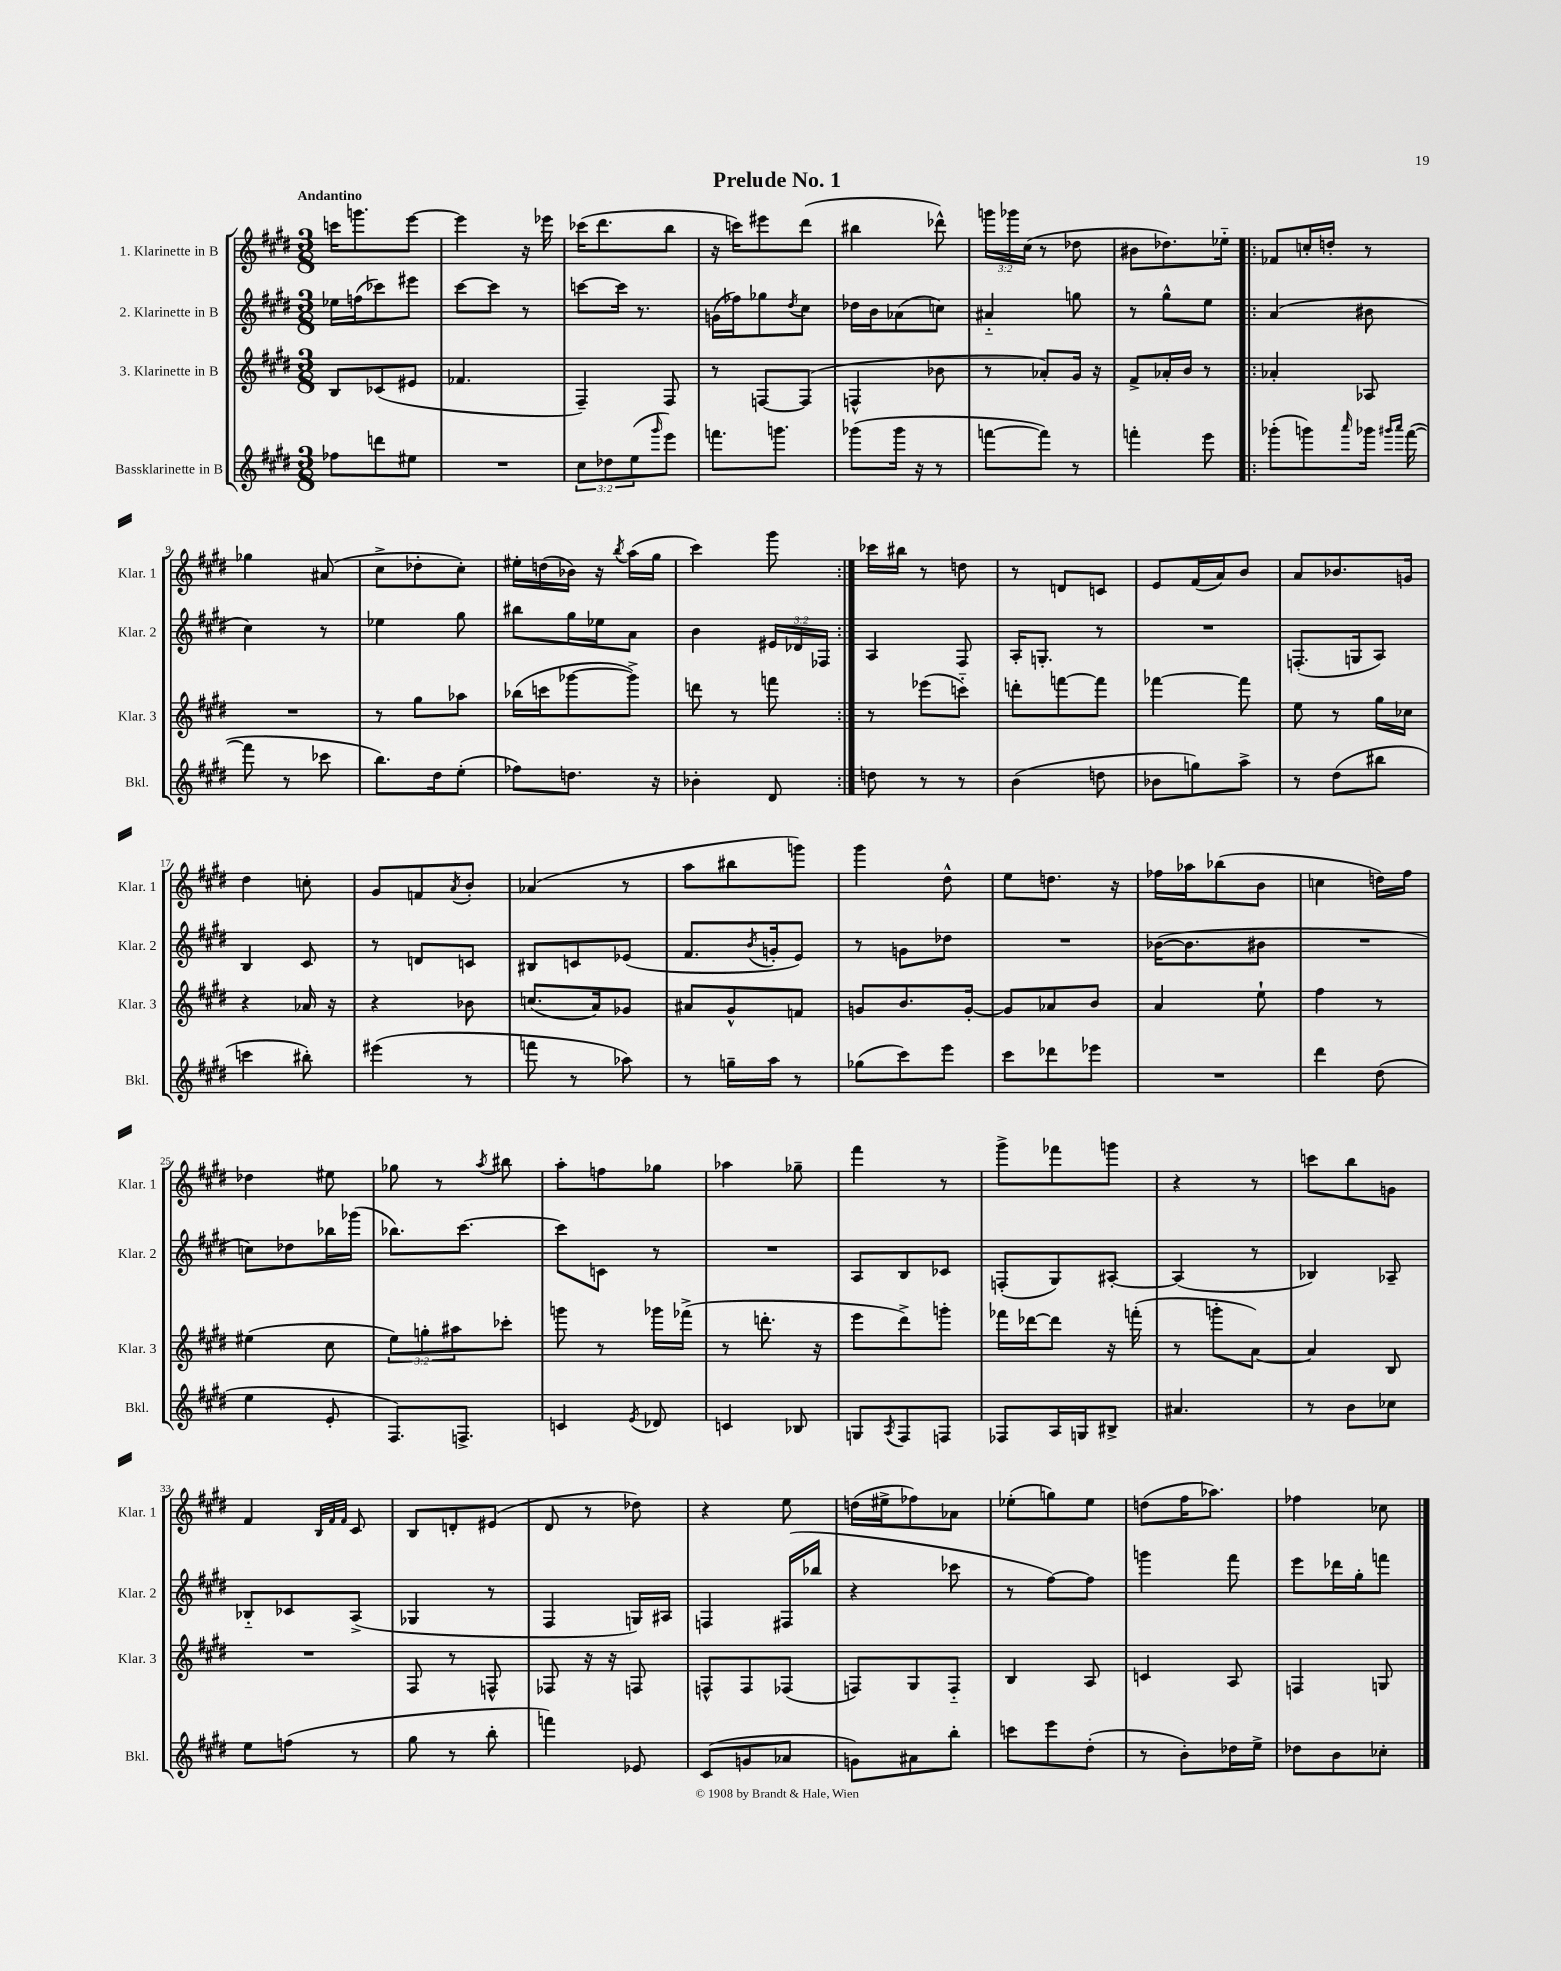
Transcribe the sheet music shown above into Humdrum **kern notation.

**kern	**kern	**kern	**kern
*part4	*part3	*part2	*part1
*staff4	*staff3	*staff2	*staff1
*I"Bassklarinette in B	*I"3. Klarinette in B	*I"2. Klarinette in B	*I"1. Klarinette in B
*I'Bkl.	*I'Klar. 3	*I'Klar. 2	*I'Klar. 1
*clefG2	*clefG2	*clefG2	*clefG2
*k[f#c#g#d#]	*k[f#c#g#d#]	*k[f#c#g#d#]	*k[f#c#g#d#]
*M3/8	*M3/8	*M3/8	*M3/8
=1	=1	=1	=1
!	!	!	!LO:TX:a:B:t=Andantino
8ff-X\L	8B/L	16ee-X\LL	16cccn\KL
.	.	(16ffn\J	8.gggn\
8dddn\	(8c-X/	8ccc-X\)	.
8ee#X\J	8e#X/J	8eee#X\J	[8eee\J
=2	=2	=2	=2
4.r	4.f-X/	[8ccc#\L	4eee\]
.	.	8ccc#\J]	.
.	.	8r	16r
.	.	.	16eee-X\
=3	=3	=3	=3
12cc#\L	4F#~/)	[8cccn\L	(16ccc-X\KL
.	.	.	8.ddd#\
12dd-X\	.	.	.
.	.	16ccc\Jk]	.
(12ee\	.	.	.
.	.	8.r	.
16qqggg#/	.	.	.
8eee\J)	8F#/	.	8bb\J
=4	=4	=4	=4
8.fffn\L	8r	(16gn\LL	16r
.	.	16ff-X\J)	16cccn\KL)
.	[8Fn/L	8gg-X\	8eee#X\
8.gggn\J	.	.	.
.	.	8qdd#/	.
.	(8F/J]	8cc#\J	(8ddd#\J
=5	=5	=5	=5
(8ggg-X\L	4Fn^^/	16dd-X\LL	4bb#X\
.	.	16b\J	.
16ggg-\Jk	.	(8a-X\	.
16r	.	.	.
8r	8b-X\	8ccn\J)	8ddd-X^^\)
=6	=6	=6	=6
[8fffn\L	8r	4a#X/	24gggn\LL
.	.	.	24ggg-X\
.	.	.	(24cc#\JJ
8fff\J])	8a-X'/L)	.	8r
8r	16g#/Jk	8ggn\	8dd-X\
.	16r	.	.
=7	=7	=7	=7
4fffn'\	8f#^/L	8r	8b#X\L
.	16a-X'/L	8gg#^^\L	8.dd-X\)
.	16b/JJ	.	.
8eee\	8r	8ee\J	.
.	.	.	16ee-X\Jk
=8!|:	=8!|:	=8!|:	=8!|:
(8ggg-X'\L	4a-X'/	(4a/	8f-X/L
8gggn\)	.	.	16ccn'/L
.	.	.	16ddn'/JJ
16qqaaa/	.	.	.
16ggg-X\Jk	8A-X/	8b#X\	8r
16qqggg#X/LL	.	.	.
16qqaaa/JJ	.	.	.
([16fff#\	.	.	.
!!LO:LB:g=z
=9	=9	=9	=9
8fff#\]	4.r	4cc#\)	4gg-X\
8r	.	.	.
8ccc-X\	.	8r	(8a#X/
=10	=10	=10	=10
8.bb\L)	8r	4ee-X\	8cc#^\L
.	8gg#\L	.	8dd-X'\
16dd#\k	.	.	.
(8ee'\J	8aa-X\J	8gg#\	8cc#'\J)
=11	=11	=11	=11
8ff-X\L)	(16bb-X\LL	8bb#X\L	16ee#X'\LL
.	16cccn\J	.	(16ddn\
8.ddn\J	[8ggg-X\	16gg#\L	16b-X\JJ)
.	.	16ee-X\J	16r
.	.	.	8qbb/
.	8ggg-^\J])	8a\J	(16aa\LL
16r	.	.	16gg#\JJ
=12	=12	=12	=12
4b-X'\	8dddn\	4b\	4ccc#\)
.	8r	.	.
8d#/	8fffn\	24e#X/LL	8ggg#\
.	.	24d-X/	.
.	.	24F-X/JJ	.
=13:|!	=13:|!	=13:|!	=13:|!
8ddn\	8r	4A/	16ccc-X\LL
.	.	.	16bb#X\JJ
8r	(8eee-X\L	.	8r
8r	8cccn\J)	8F#/	8ddn\
=14	=14	=14	=14
(4b\	8dddn'\L	16A'/KL	8r
.	.	8.Gn'/J	.
.	[8fffn\	.	8dn/L
8ddn\	8fff\J]	8r	8cn/J
=15	=15	=15	=15
8b-X\L	[4fff-X\	4.r	8e/L
8ggn\)	.	.	(16f#/L
.	.	.	16a/J)
8aa^\J	8fff-\]	.	8b/J
=16	=16	=16	=16
8r	8ee\	(8.Fn'/L	8a/L
(8dd#\L	8r	.	8.b-X/
.	.	16Gn/k	.
8bb#X\J	16gg#\LL	8A/J)	.
.	16cc-X\JJ	.	16gn/Jk
!!LO:LB:g=z
=17	=17	=17	=17
4cccn\	4r	4B/	4dd#\
8bb#X'\)	16a-X/	8c#/	8ccn'\
.	16r	.	.
=18	=18	=18	=18
(4eee#X\	4r	8r	8g#/L
.	.	8dn/L	8fn/
.	.	.	8qa/
8r	8b-X\	8cn/J	8b'/J
=19	=19	=19	=19
8fffn\	(8.ccn/L	8B#X/L	(4a-X/
8r	.	8cn/	.
.	16a/k)	.	.
8aa-X\)	8g-X/J	(8e-X/J	8r
=20	=20	=20	=20
8r	8a#X/L	8.f#/L	8aa\L
16ggn~\LL	8g#^^/	.	8bb#X\
.	.	8qb/	.
16aa\JJ	.	16gn'/k	.
8r	8fn/J	8e/J)	8gggn\J)
=21	=21	=21	=21
(8gg-X\L	8gn/L	8r	4ggg#\
8ccc#\)	8.b/	8gn\L	.
8eee\J	.	8dd-X\J	8dd#^^\
.	[16g'/Jk	.	.
=22	=22	=22	=22
8ccc#\L	8g/L]	4.r	8ee\L
8ddd-X\	8a-X/	.	8.ddn\J
8eee-X\J	8b/J	.	.
.	.	.	16r
=23	=23	=23	=23
4.r	4a/	([16b-X\KL	16ff-X\LL
.	.	8.b-\]	16aa-X\J
.	.	.	(8bb-X\
.	8ee`\	8b#X\J	8b\J
=24	=24	=24	=24
4ddd#\	4ff#\	4.r	4ccn\
(8dd#\	8r	.	16ddn\LL)
.	.	.	16ff#\JJ
!!LO:LB:g=z
=25	=25	=25	=25
4ee\	(4ee#X\	8ccn\L)	4dd-X\
.	.	8dd-X\	.
8e'/	8cc#\	16bb-X\L	8ee#X\
.	.	(16ggg-X\JJ	.
=26	=26	=26	=26
8.F#/L)	12ee\L)	8.bb-X\L)	8gg-X\
.	12ggn'\	.	.
.	.	.	8r
.	12aa#X\	.	.
8.Fn^/J	.	[8.ccc#\J	.
.	.	.	8qaa/
.	8ccc-X'\J	.	8bb#X\
=27	=27	=27	=27
4cn/	8gggn\	8ccc#\L]	8aa'\L
.	8r	8cn\J	8ffn\
8qe/	.	.	.
8d-X/	16ggg-X\LL	8r	8gg-X\J
.	(16fff-X^\JJ	.	.
=28	=28	=28	=28
4cn/	8r	4.r	4aa-X\
.	8.dddn'\	.	.
8B-X/	.	.	8gg-X~\
.	16r	.	.
=29	=29	=29	=29
8Gn/L	8eee\L	8A/L	4fff#\
8qA/	.	.	.
8F#/	8ddd#^\)	8B/	.
8Fn/J	8gggn'\J	8c-X/J	8r
=30	=30	=30	=30
8F-X/L	16fff-X\LL	(8Fn'/L	8ggg#^\L
.	[16ddd-X\J	.	.
16A/L	8ddd-\J]	8G#/)	8fff-X\
16Gn/J	.	.	.
8B#X^/J	16r	[8A#X'/J	8gggn\J
.	(16fffn'\	.	.
=31	=31	=31	=31
4.a#X/	8r	(4A#/]	4r
.	8gggn'\L	.	.
.	[8a\J)	8r	8r
=32	=32	=32	=32
8r	4a/]	4B-X/)	8cccn\L
8b\L	.	.	8bb\
8cc-X\J	8B/	8A-X~/	8gn\J
!!LO:LB:g=z
=33	=33	=33	=33
8ee\L	4.r	8B-X/L	4f#/
(8ffn\J	.	8c-X/	.
.	.	.	32qqB/LLL
.	.	.	32qqf#/
.	.	.	32qqf#/JJJ
8r	.	(8A^/J	8c#/
=34	=34	=34	=34
8gg#\	8F#/	4G-X/	8B/L
8r	8r	.	8dn'/
8bb'\	8Fn^^/	8r	(8e#X/J
=35	=35	=35	=35
4fffn\)	8F-X/	4F#/	8d#/
.	16r	.	8r
.	16r	.	.
8e-X/	8Fn/	16Gn/LL)	8dd-X\)
.	.	16A#X/JJ	.
=36	=36	=36	=36
(8c#/L	8Fn^^/L	4Fn/	4r
8gn/	8F/	.	.
8a-X/J	(8F-X/J	(16F#X/LL	8ee\
.	.	16bb-X/JJ	.
=37	=37	=37	=37
8gn\L)	8Fn/L)	4r	(16ddn\LL
.	.	.	16ee#X^\J
8a#X\	8G#/	.	8ff-X\)
8bb'\J	8F/J	8ccc-X\	8a-X\J
=38	=38	=38	=38
8cccn\L	4B/	8r	(8ee-X'\L
8eee\	.	[8ff#\L)	8ggn\)
(8dd#'\J	8A/	8ff#\J]	8ee-\J
=39	=39	=39	=39
8r	4cn/	4gggn\	(8ddn\L
8b'\L)	.	.	16ff#\K
.	.	.	8.aa-X\J)
16dd-X\L	8A/	8fff#\	.
16ee^\JJ	.	.	.
=40	=40	=40	=40
8dd-X\L	4Fn/	8eee\L	4ff-X\
8b\	.	16ddd-X\L	.
.	.	16gg#'\J	.
8cc-X'\J	8Gn/	8fffn\J	8cc-X\
==	==	==	==
*-	*-	*-	*-
